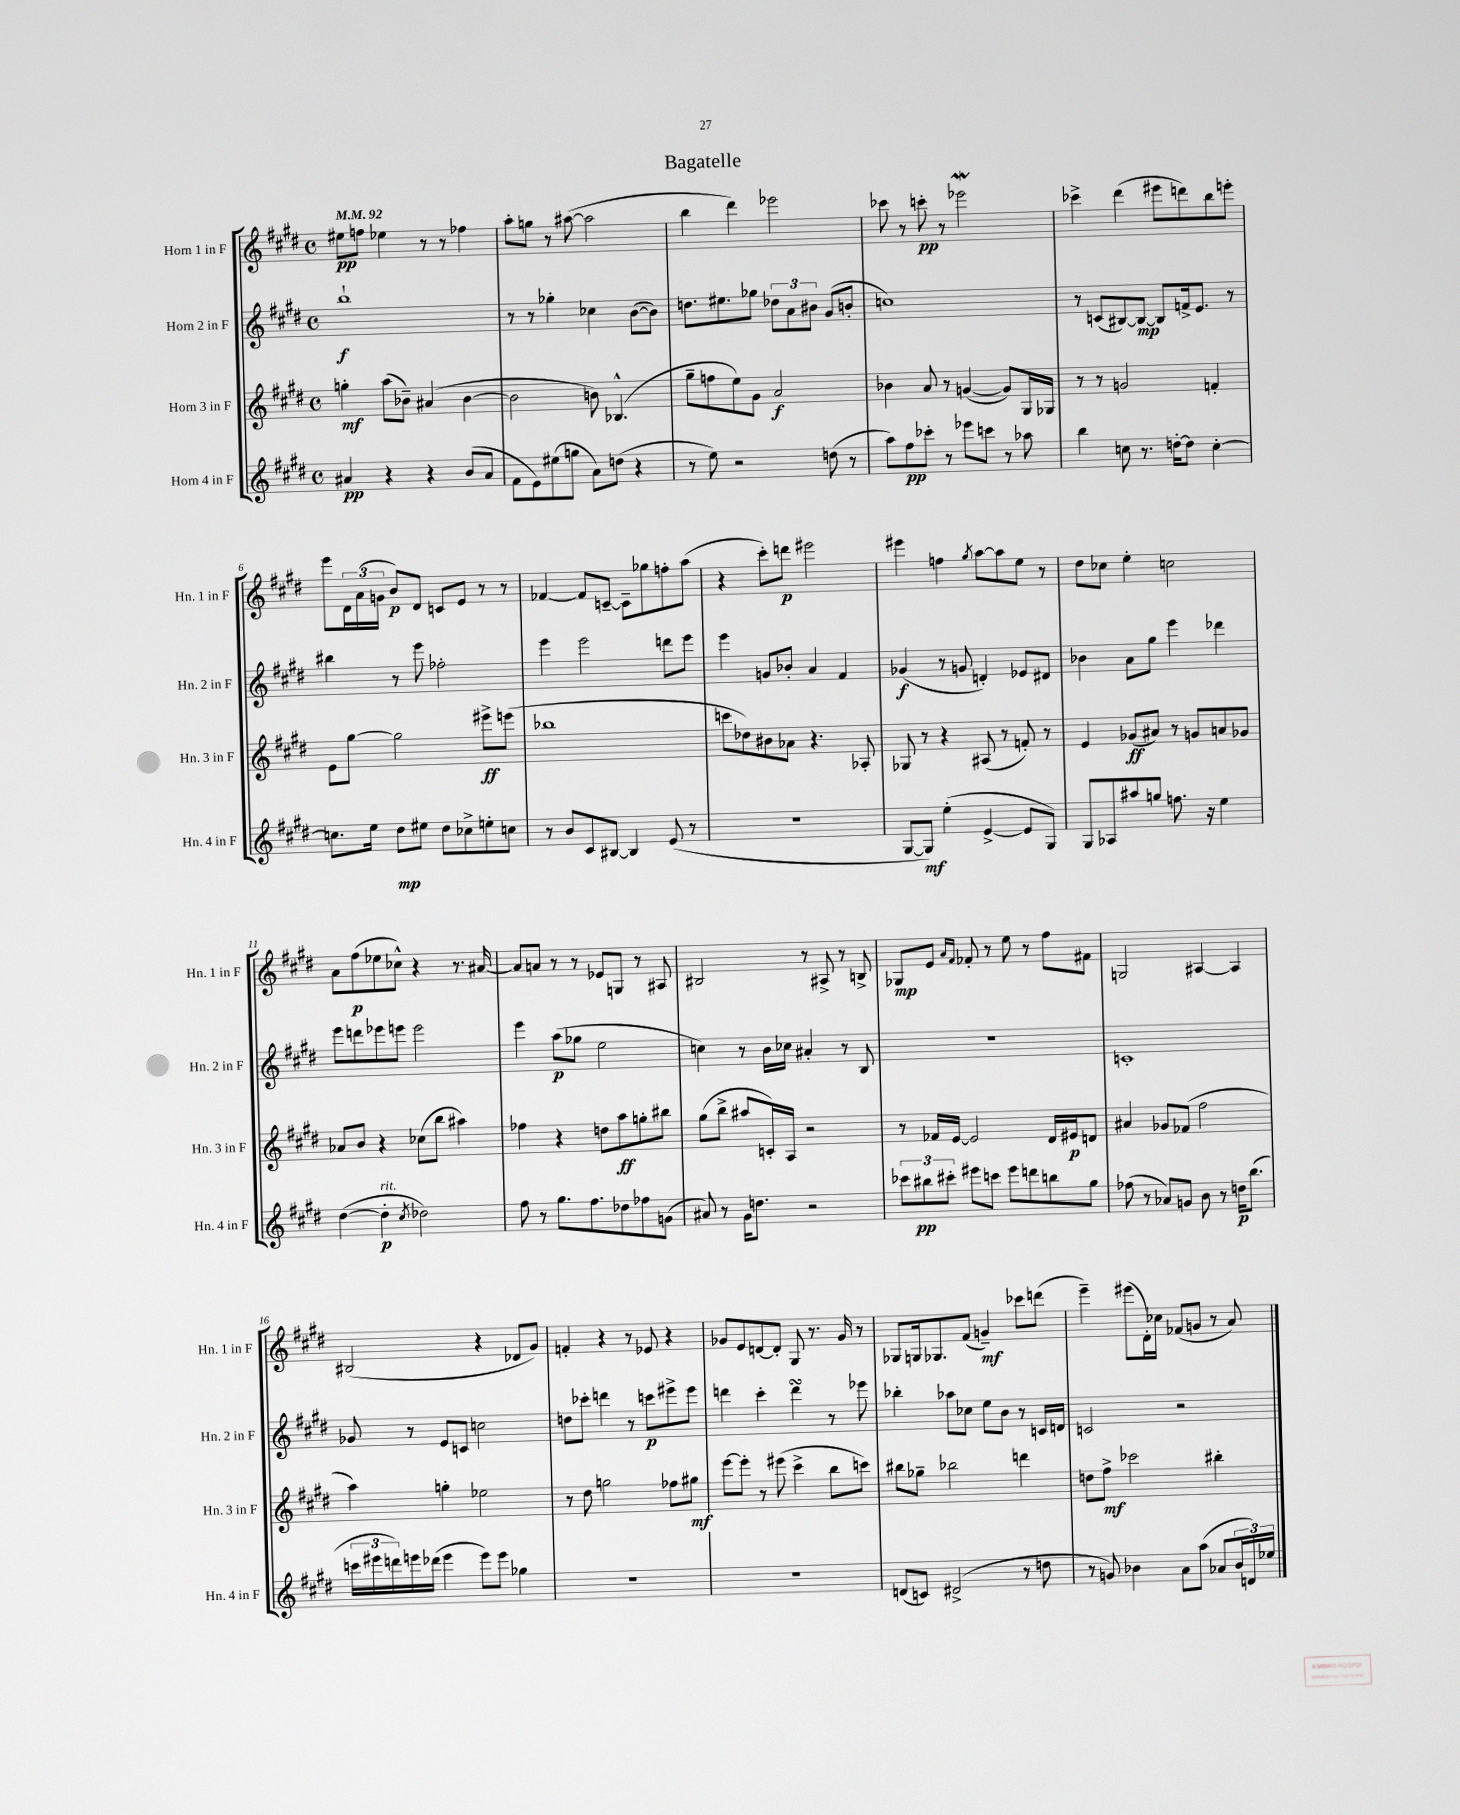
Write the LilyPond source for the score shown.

\header { title = "Bagatelle" }
<<
\new StaffGroup <<
\new Staff = "s0" \with { instrumentName = "Horn 1 in F" shortInstrumentName = "Hn. 1 in F" } {
    \clef treble \key e \major \defaultTimeSignature \time 4/4 \tempo 4 = 92
    eis''8\pp f''8 ees''4 r8 r8 fes''4 |
    a''8-. g''8 r8 ais''8~( ais''2 |
    b''4 dis'''4) ees'''2 |
    ces'''8 r8 c'''8-.\pp r8 ees'''2\mordent |
    ces'''4-> dis'''4( eis'''8 d'''8) b''8 e'''8-. |
    e'''8 \tuplet 3/2 { dis'16 a'16( g'16 } b'8\p) dis'8 c'8 e'8 r8 r8 |
    fes'4~ fes'8 c'8~-- c'8-- ges''8 f''8-. a''8( |
    r4 cis'''8-.) d'''8\p eis'''2 |
    eis'''4 f''4 \acciaccatura { gis''8 } a''8~ a''8 e''8 r8 |
    dis''8 ces''8 e''4-. c''2 |
    a'8 fis''8\p( ees''8 ces''8-^) r4 r8. ais'16~ |
    ais'8 a'8 r8 r8 ees'8 g8 r8 ais8 |
    bis2 r8 ais8-> r8 b8-> |
    ges8\mp e'8 \grace { a'16 fis'16 } fes'8-. r8 e''8 r8 fis''8 fis'8 |
    g2 ais4~ ais4 |
    bis2( r4 des'8 gis'8) |
    f'4-. r4 r8 ees'8 r4 |
    ges'8 e'8 d'8~ d'8-. gis8 r8. ges'16 r8 |
    ges8 g16 ges8. fis'8( g'4--\mf) ces'''8 d'''8( |
    e'''4--) eis'''8( dis'16-.) ces''16 fes'8( g'8 r8 a'8) \bar "|." |
}
\new Staff = "s1" \with { instrumentName = "Horn 2 in F" shortInstrumentName = "Hn. 2 in F" } {
    \clef treble \key e \major \defaultTimeSignature \time 4/4
    b''1-!\f |
    r8 r8 ges''4-. ces''4 b'8~( b'8) |
    d''8. eis''8. ges''8 \tuplet 3/2 { des''8 a'8 bis'8 } gis'8( b'8-. |
    c''1) |
    r8 c'8( bis8~) bis8~\mp bis8 f'16-> e'8. r8 |
    bis''4 r8 e'''8 fes''2-. |
    e'''4 e'''2 d'''8 e'''8 |
    e'''4 g'8 bes'8-. a'4 fis'4 |
    ges'4\f( r8 g'8 d'4-.) ees'8 dis'8 |
    bes'4 a'8 gis''8 e'''4 des'''4 |
    e'''8 d'''8 ees'''8 e'''8 e'''2 |
    e'''4 a''8\p( ges''8 e''2 |
    c''4) r8 b'16 ces''16 ais'4-. r8 b8 |
    R1 |
    c'1-. |
    ges'8 r8 e'8 c'8 c''2 |
    d''8 ces'''8-. d'''4 r8 c'''8\p eis'''8-> eis'''8 |
    d'''4 cis'''4-. d'''4\turn r8 ees'''8 |
    bes''4-. aes''8 ces''8 e''8 b'8 r8 c'16 d'16 |
    c'2 r2 \bar "|." |
}
\new Staff = "s2" \with { instrumentName = "Horn 3 in F" shortInstrumentName = "Hn. 3 in F" } {
    \clef treble \key e \major \defaultTimeSignature \time 4/4
    g''4-.\mf a''8( bes'8--) ais'4( bes'4~ |
    bes'2 b'8) bes4.-^( |
    gis''8-- f''8 e''8) gis'8 a'2\f |
    bes'4 a'8 r8 g'4~( g'8) gis16 ges16 |
    r8 r8 g'2 f'4-. |
    e'8 gis''8~ gis''2 eis'''8->\ff e'''8( |
    bes''1 |
    c'''8 des''8) bis'8 aes'8 r4. aes8-. |
    ges8 r8 r4 ais8( r8 f'8-.) r8 |
    e'4 ges'8\ff( ais'8) r8 g'8 a'8 ges'8 |
    aes'8 b'8 r4 ces''8( b''8 ais''4) |
    fes''4 r4 d''8 a''8\ff g''8-. bis''8 |
    gis''8( b''8-> ais''8 c'16-.) a16 r2 |
    r8 fes'16 e'16~ e'2 dis'16 eis'16\p d'8 |
    ais'4 ges'8 fes'8( fis''2 |
    a''4) g''4-. ees''2 |
    r8 dis''8 g''2 fes''8 gis''8\mf |
    e'''8~ e'''8-. r8 eis'''8( cis'''4-> b''8 c'''8) |
    bis''8 ges''8-- bes''2 d'''4 |
    d''8 fis''8->\mf ces'''2 bis''4-. \bar "|." |
}
\new Staff = "s3" \with { instrumentName = "Horn 4 in F" shortInstrumentName = "Hn. 4 in F" } {
    \clef treble \key e \major \defaultTimeSignature \time 4/4
    ais'4\pp r4 r4 b'8( ais'8 |
    fis'8 e'8) eis''8( g''8 a'8) d''8( r4 |
    r8 e''8) r2 d''8( r8 |
    a''8) fis''8\pp ces'''8-. r8 ees'''8 c'''8 r8 aes''8 |
    b''4 c''8 r8. d''16~-. d''8 c''4~-. |
    c''8. e''16 dis''8\mp eis''8 dis''8 ces''8-> e''8-. c''8 |
    r8 b'8 cis'8 bis8~ bis4 e'8( r8 |
    R1 |
    gis8~ gis8\mf) e''4-.( e'4~-> e'8 gis8) |
    gis8 aes8 ais''8 g''8 f''8. r16 e''4 |
    dis''4~( dis''4-.\p^\markup { \italic "rit." } \acciaccatura { cis''8 } des''2) |
    fis''8 r8 gis''8. fis''8. des''8 fes''8 g'8( |
    ais'8) r8 gis'16 d''8. r2 |
    \tuplet 3/2 { ces'''8 bis''8\pp cis'''8-. } eis'''8 c'''8 eis'''8 d'''8 b''8 gis''8 |
    fes''8( r8 aes'8) g'8 b'8 r8 d''16\p b''8.( |
    \tuplet 3/2 { c'''16 eis'''16 d'''16) } e'''16 des'''16( e'''4 e'''8) e'''8 ges''4 |
    R1 |
    R1 |
    d'8( c'8) dis'2->( r8 d''8 |
    r8 g'8) bes'4 a'8 a''8( aes'8 \tuplet 3/2 { bes'16 d'16) ees''16 } \bar "|." |
}
>>
>>
